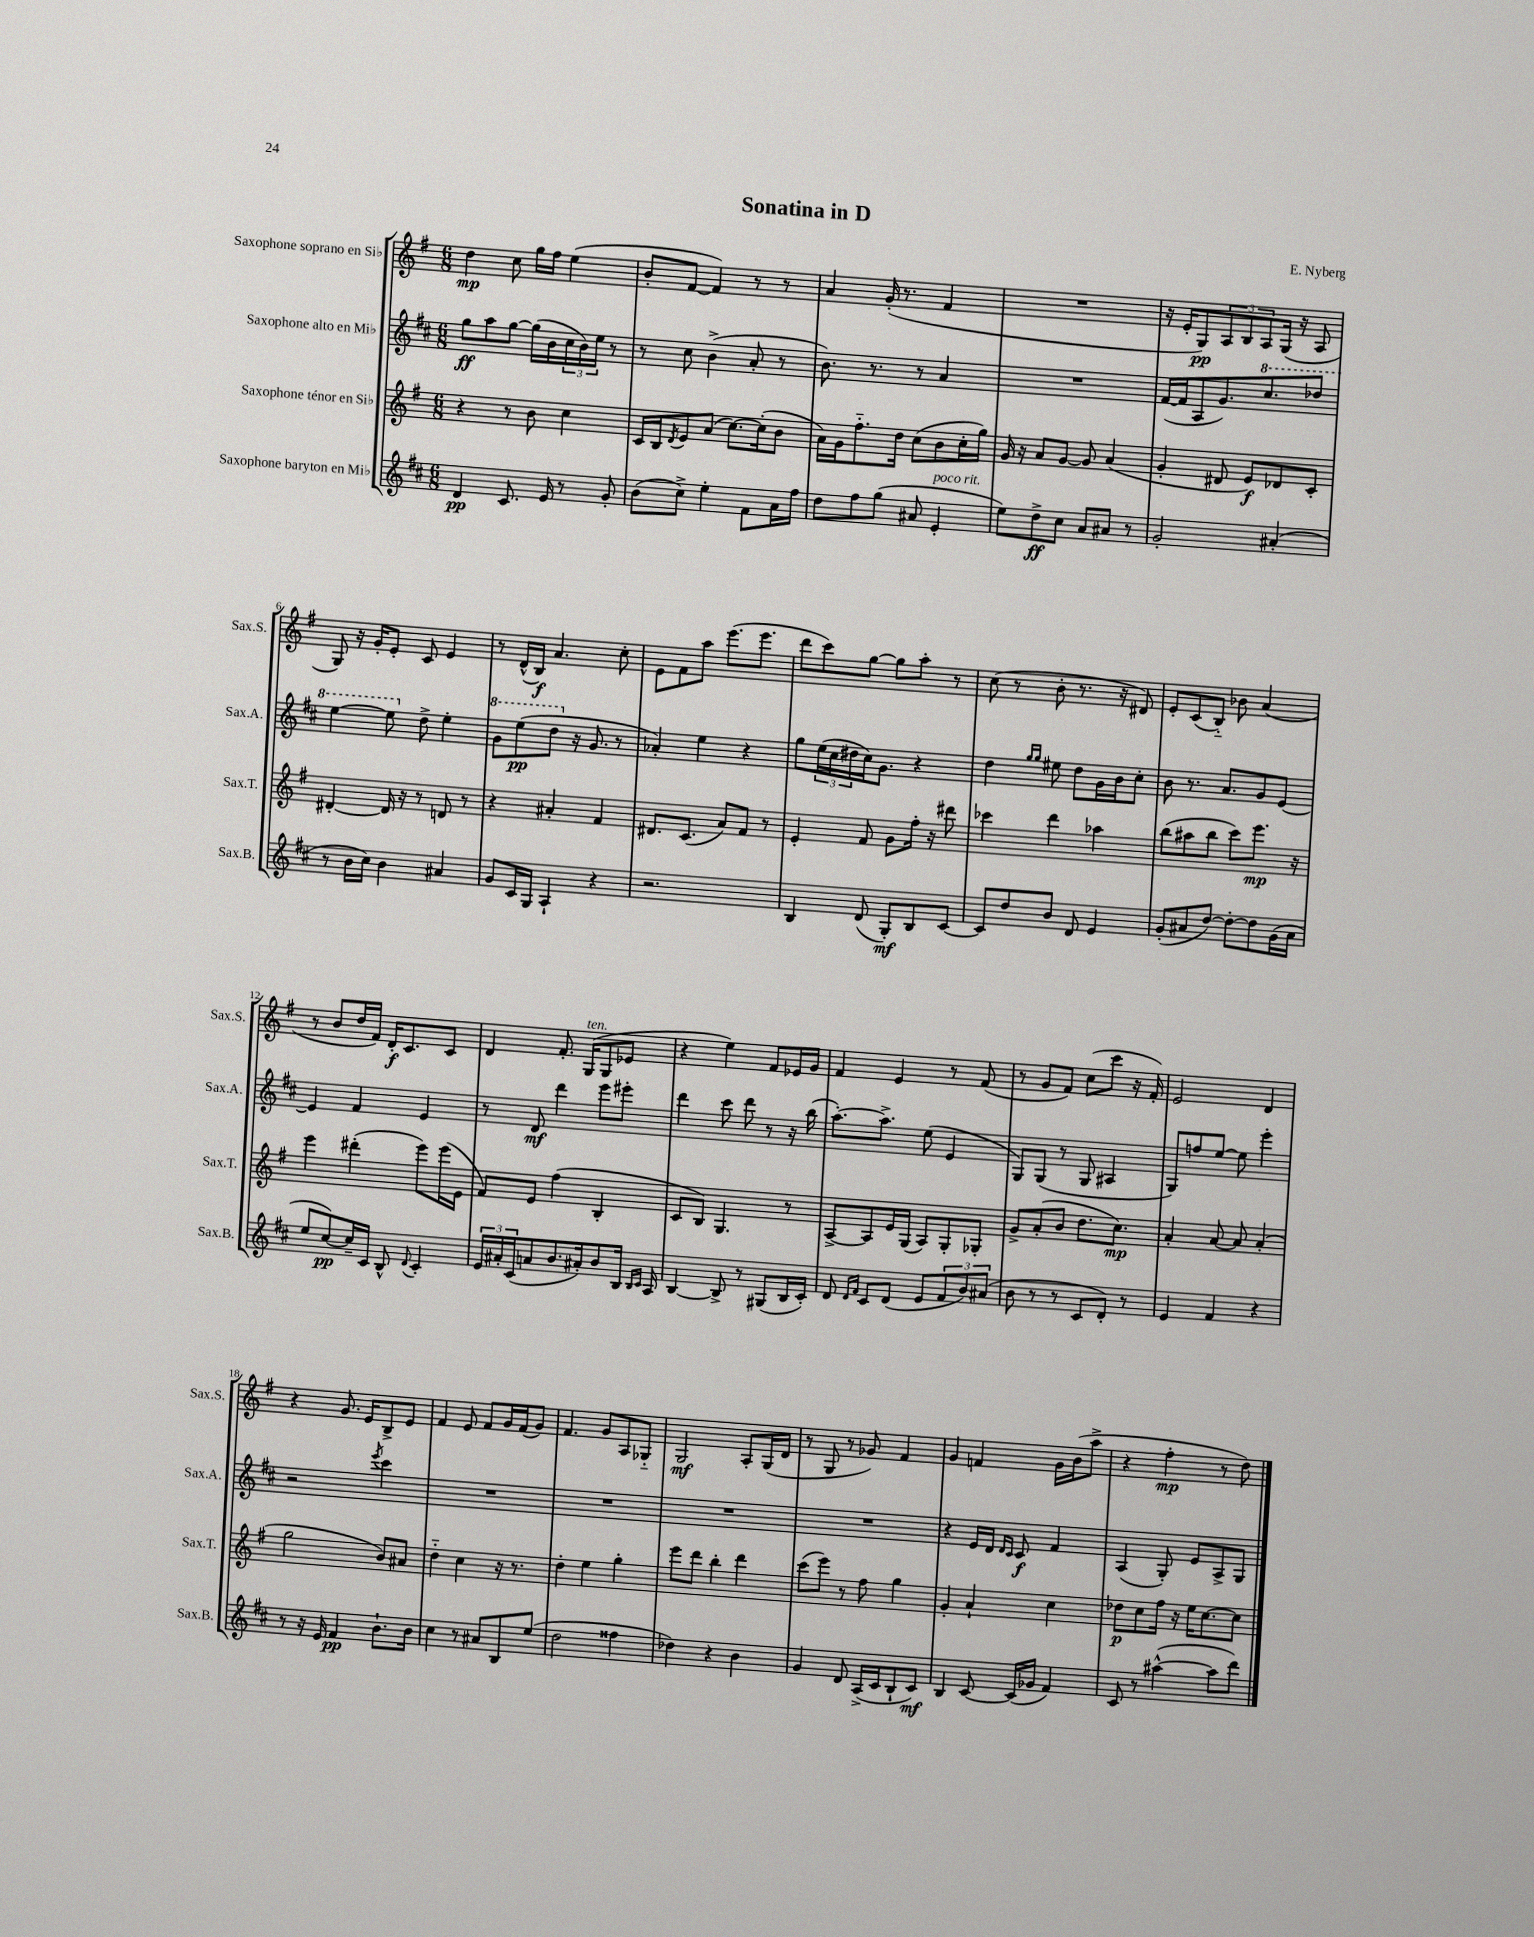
\header { title = "Sonatina in D" composer = "E. Nyberg" }
<<
\new StaffGroup <<
\new Staff = "s0" \with { instrumentName = "Saxophone soprano en Sib" shortInstrumentName = "Sax.S." } {
    \clef treble \key g \major \numericTimeSignature \time 6/8
    d''4\mp c''8 g''16 fis''16 e''4( |
    b'8-. fis'8~ fis'4) r8 r8 |
    a'4 g'16-.( r8. fis'4 |
    R2. |
    r16 e'16-. g8\pp) \tuplet 3/2 { a8 b8 a8 } g16( r16 a8 |
    g8) r16 g'16-. e'8-. c'8 e'4 |
    r8 d'16-^( b16\f) a'4. c''8-. |
    e'8 fis'8 a''8 e'''8.( e'''8. |
    d'''8 c'''8) g''8~ g''8 a''8-. r8 |
    c''8( r8 b'8-. r8. r16 dis'8) |
    e'8-. c'8( b8-_) bes'8 a'4( |
    r8 b'8 d''16 fis'16) d'16-.\f c'8. c'8 |
    d'4 fis'8.-. g16^\markup { \italic "ten." }( g8 ees'8 |
    r4 e''4) fis'8 ees'16 g'16 |
    fis'4 e'4 r8 fis'8( |
    r8 g'8 fis'8) c''8( c'''8 r16 fis'16-.) |
    e'2 d'4 |
    r4 g'8. e'16 b8-> e'8 |
    fis'4 e'8 fis'8 g'16 fis'16( g'8) |
    fis'4. g'8 a8 ges8-_ |
    g2\mf a8-. g16( d'16 |
    r8 g8 r8 ges'8) fis'4 |
    g'4 f'4 g'16 b'16( a''8-> |
    r4 fis''4-.\mp r8 d''8) \bar "|." |
}
\new Staff = "s1" \with { instrumentName = "Saxophone alto en Mib" shortInstrumentName = "Sax.A." } {
    \clef treble \key d \major \numericTimeSignature \time 6/8
    g''8\ff a''8 g''8~ g''16( b'16 \tuplet 3/2 { cis''16 b'16) e''16 } r8 |
    r8 cis''8 b'4->( a'8-. r8 |
    b'8.) r8. r8 a'4 |
    R2. |
    fis'16~( fis'16 a8 g'8.) \ottava #1 cis'''8. des'''8 |
    e'''4~ e'''8 \ottava #0 d''8-> e''4-. |
    \ottava #1 g''8 e'''8\pp( d'''8 \ottava #0 r16 g'8. r8 |
    aes'4-.) e''4 r4 |
    g''8 \tuplet 3/2 { e''16( cis''16 dis''16 } cis''16) g'8. r4 |
    d''4 \grace { g''16 g''16 } eis''8 d''8 g'16 b'16 cis''8-. |
    b'8 r8. a'8. g'8 e'8~ |
    e'4 fis'4 e'4 |
    r8 d'8\mf d'''4 e'''8 eis'''8-. |
    d'''4 cis'''8 d'''8 r8 r16 b''16( |
    a''8.~-.) a''8.-> e''8( e'4 |
    g8) g8( r8 g8 ais4 |
    g8) f''8 e''8~ e''8 e'''4-. |
    r2 \acciaccatura { e'''8 } cis'''4 |
    R2. |
    R2. |
    R2. |
    R2. |
    r4 e'16 d'16 \grace { d'16 cis'16 } cis'8\f fis'4 |
    a4( g8-.) e'8 a8-> g8 \bar "|." |
}
\new Staff = "s2" \with { instrumentName = "Saxophone ténor en Sib" shortInstrumentName = "Sax.T." } {
    \clef treble \key g \major \numericTimeSignature \time 6/8
    r4 r8 b'8 c''4 |
    c'16 b16 \acciaccatura { d'8 } e'8 a'8( c''8.~) c''16-.( b'8 |
    a'16) g'16 fis''8.-_ d''16 c''8( b'8 c''16-. g''16) |
    g'16 r16 a'8 g'8~ g'8 a'4( |
    g'4-. dis'8 e'8\f) des'8 c'8-. |
    dis'4~-. dis'16 r16 r8 d'8 r8 |
    r4 ais'4-. fis'4 |
    dis'8. c'8.( a'8) fis'8 r8 |
    e'4-. fis'8 g'8 fis''16-. r16 dis'''8 |
    ces'''4 d'''4 aes''4 |
    b''8( ais''8 b''8 c'''8) e'''8.\mp r16 |
    e'''4 dis'''4-.( e'''8) e'''16( e'16 |
    fis'8) e'8 fis''4( b4-. |
    c'8 b8) g4. r8 |
    a8~-> a8 e'16 g16( a8) g8-. ges8-. |
    g'8-> a'8-.( b'8 d''8. c''8.\mp) |
    a'4-. a'8~ a'8 a'4-.( |
    g''2 b'8) ais'8 |
    d''4-_ c''4 r16 r8. |
    d''4-. e''4 g''4-. |
    e'''8 d'''8 b''4-. d'''4 |
    c'''8( e'''8) r8 fis''8 g''4 |
    g'4-. a'4-! c''4 |
    des''8\p c''8 fis''16 r16 e''16 c''8.~ c''8 \bar "|." |
}
\new Staff = "s3" \with { instrumentName = "Saxophone baryton en Mib" shortInstrumentName = "Sax.B." } {
    \clef treble \key d \major \numericTimeSignature \time 6/8
    d'4\pp cis'8. e'16 r8 g'8-. |
    b'8( cis''8->) e''4-. fis'8 a'16 fis''16 |
    d''8 fis''8 g''8( ais'8 e'4-.^\markup { \italic "poco rit." } |
    e''8) d''8->\ff cis''8 a'8 ais'8 r8 |
    g'2-. ais'4-.( |
    r8 b'16 cis''16) b'4 ais'4 |
    g'8 cis'16 g16 a4-! r4 |
    r2. |
    b4 d'8( g8-.\mf) b8 cis'8~ |
    cis'8 d''8 b'8 d'8 e'4 |
    g'8-.( ais'8 d''8~) d''8~-. d''8 g'16( ais'16 |
    e''8 cis''8~\pp) cis''16-- cis'16 b8-^ \appoggiatura { d'8 } cis'4-. |
    \tuplet 3/2 { e'16 ais'16-. cis'16( } a'8 b'8. ais'16-.) b'8 b16 \grace { b16 cis'16 } a16 |
    b4~ b8-> r8 gis8( b16 cis'16-.) |
    d'8 \grace { d'16 fis'16 } cis'8 d'8( e'8 \tuplet 3/2 { fis'8 b'8) ais'8( } |
    b'8 r8 r8 cis'8 d'8-.) r8 |
    e'4 fis'4 r4 |
    r8 r16 e'16 fis'4\pp b'8.-! b'16 |
    cis''4 r8 ais'8 b8 e''8( |
    d''2 fisis''4 |
    des''4) r4 b'4 |
    g'4 d'8 a16->( cis'16 b8-! cis'8\mf) |
    b4 cis'8~ cis'16( ges'16 fis'4) |
    cis'8 r8 ais''4~-^( ais''8 d'''8) \bar "|." |
}
>>
>>
